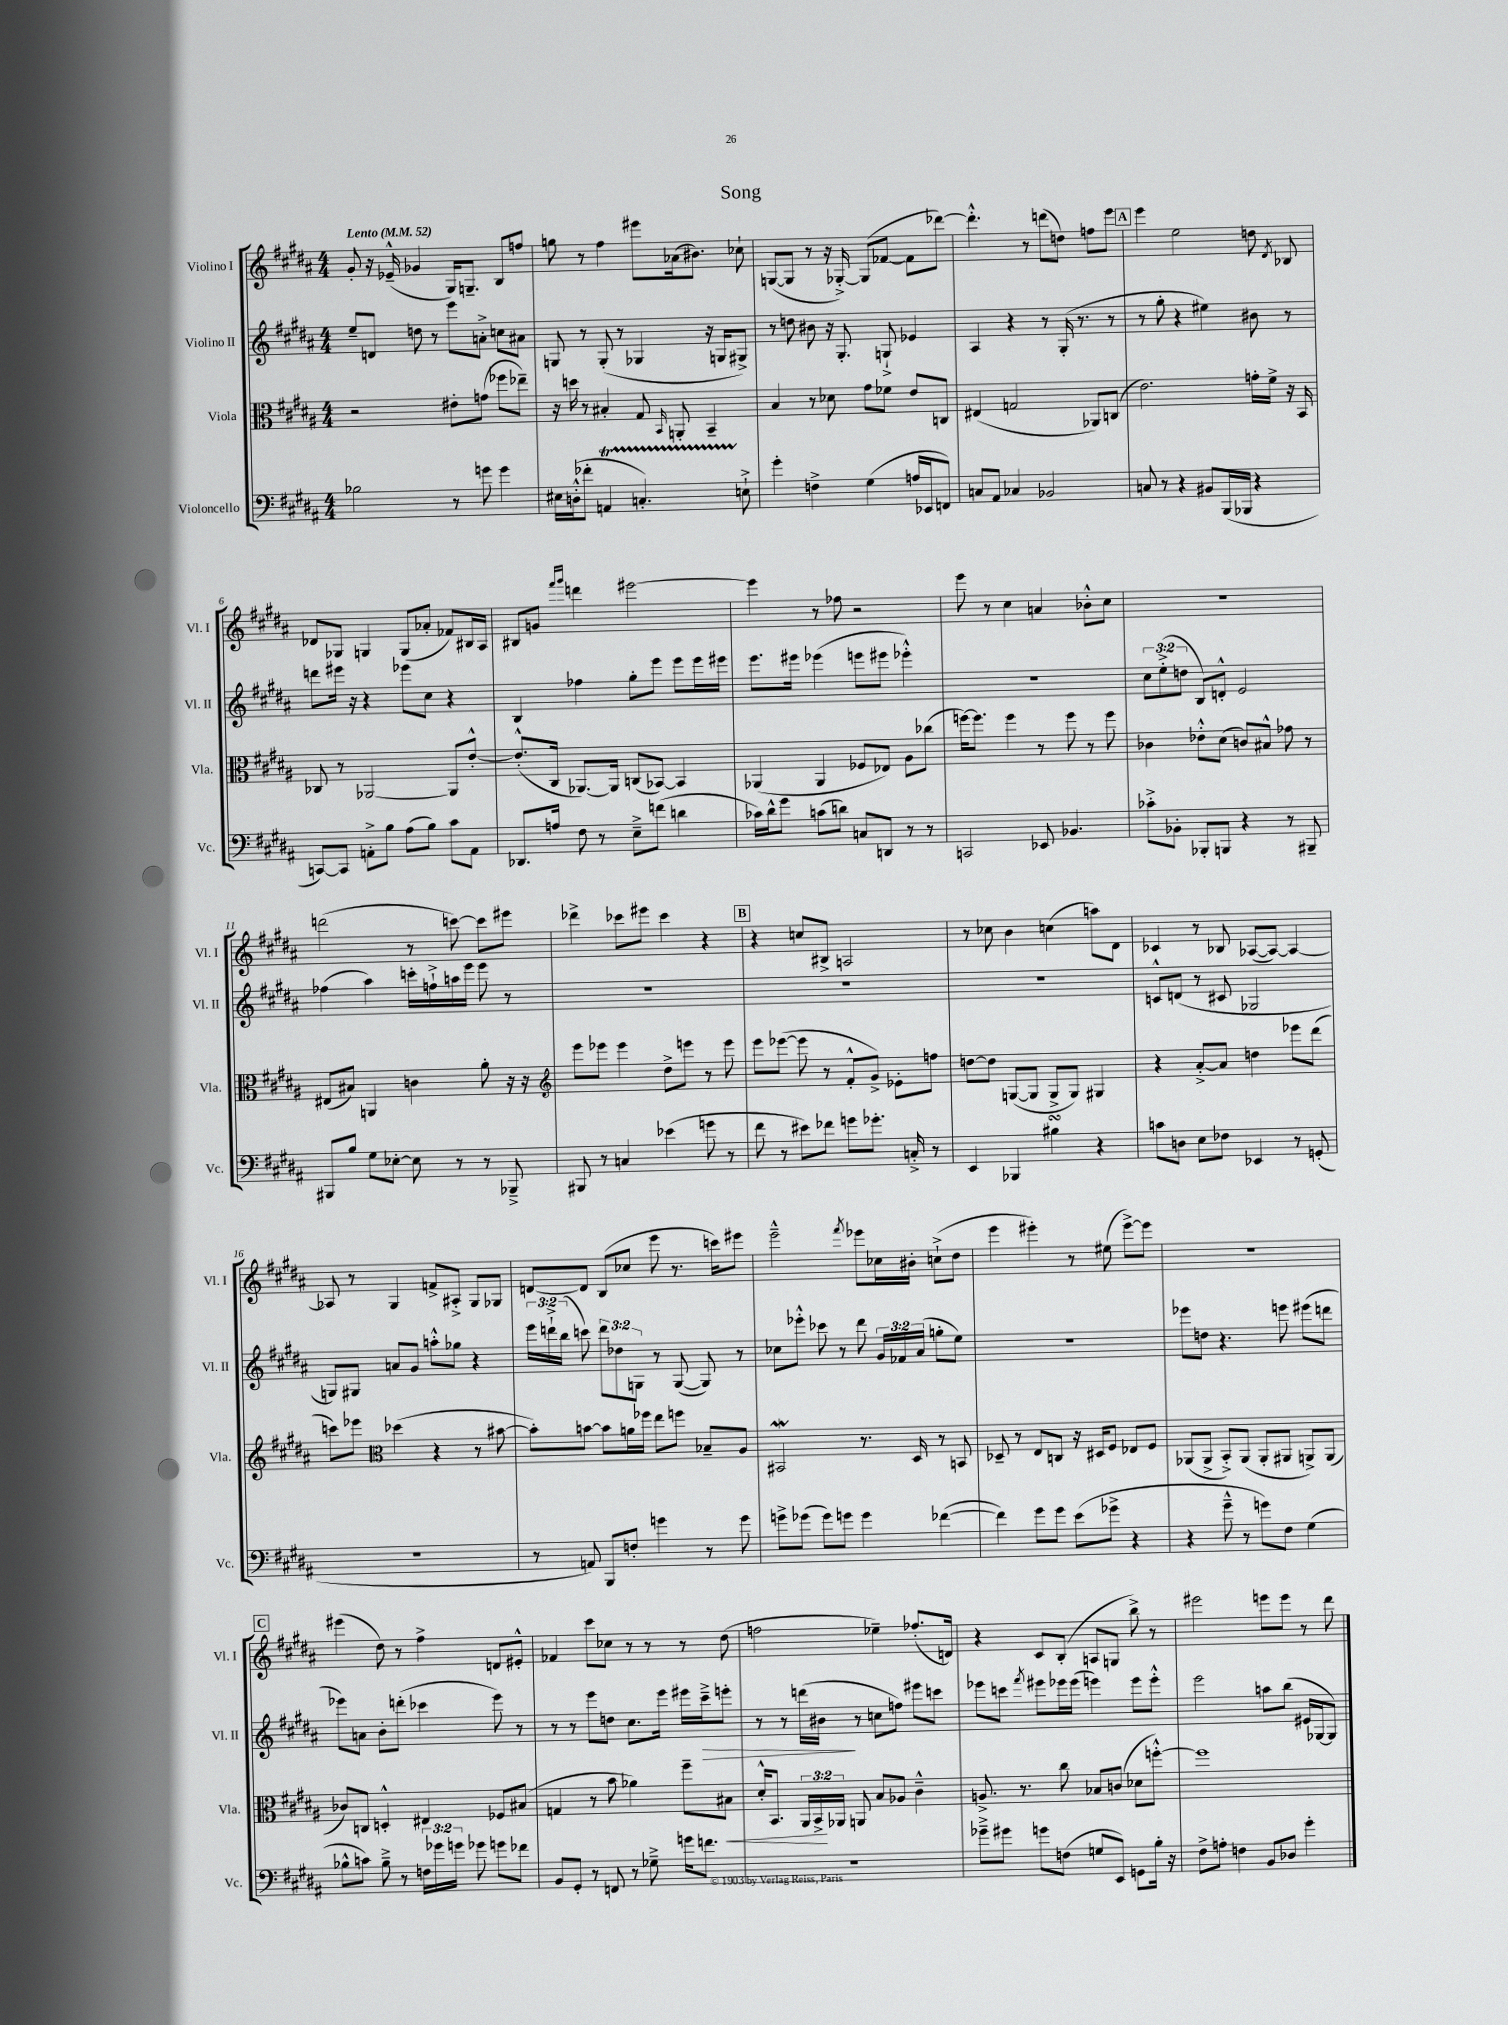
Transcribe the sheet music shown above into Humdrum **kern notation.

**kern	**kern	**kern	**kern
*staff4	*staff3	*staff2	*staff1
*clefF4	*clefC3	*clefG2	*clefG2
*k[f#c#g#d#a#]	*k[f#c#g#d#a#]	*k[f#c#g#d#a#]	*k[f#c#g#d#a#]
*M4/4	*M4/4	*M4/4	*M4/4
*MM52	*MM52	*MM52	*MM52
2B-	2r	8ee~	8g#'
.	.	8d	16r
.	.	.	(16e-~^^
.	.	8dd	4g-
.	.	8r	.
8r	8e#'	8eee	16G#)
.	.	.	8.G~
8g	(8g	8a'^	.
4g	8ff-	8cc	8B
.	8ee-~)	8a#	8ff
=	=	=	=
16E#	16r	8G	8gg
(16D'^^	16dd	.	.
8f-'	8r	8r	8r
4AA	4B#'	(8G'	4ff#
.	.	8r	.
4.C')	8G#	4G-	8eee#
.	16qqBB	.	.
.	8AA'	.	(16a-
.	.	.	8.b#)
.	4BB~	16r	.
.	.	16G	.
8E`^	.	8G#^)	8cc-`
=	=	=	=
4g#'	4B	8r	([8G
.	.	8dd	8G]
4F^	8r	8b#	8r
.	8d-	16r	16r
.	.	8.G#'	[16G-'^)
(4G#	8g#	.	(8G-]
.	8f-	8G`^	[8f-
16A	8e	4e-	8f-]
16EE-	.	.	.
8FF)	8C	.	[8ddd-)
=	=	=	=
8C	(4E#	4A#	4.ddd-'^^]
8AA#	.	.	.
4C-	2G	4r	.
.	.	.	8r
2BB-	.	8r	(8ddd
.	.	(16G#'	8dd)
.	.	8.r	.
.	8AA-)	.	8ff
.	(8C	8r	8eee
=	=	=	=
8C	2.e)	8r	4eee
8r	.	8gg#'	.
4r	.	4r	2ee
8BB#	.	4ee#)	.
(16BBB	.	.	.
16BBB-	.	.	.
4r	16g'	8b#	8dd
.	16f#^	.	.
.	.	.	8qd#
.	16r	8r	8B-
.	16BB	.	.
=	=	=	=
[8CC)	8C-	8ddd	8d-
8CC]	8r	16eee#	8G-
.	.	16r	.
8AA'^	[2AA-	4r	4G
8B	.	.	.
(8A#	.	8eee-	(8G
8B)	.	8cc#	8a-'
8c#	8AA-]	4r	8f-)
8AA	[8e'^^	.	16B#
.	.	.	16A#
=	=	=	=
8.DD-	(8.e'^^]	4B	8B#
.	.	.	8g
16A	16C#	.	.
.	.	.	16qqfff#
.	.	.	16qqggg#
8F#	[8.AA-)	4ff-	4ddd
8r	.	.	.
.	16AA-]	.	.
8E~^	(8C	8gg#'	[2eee#
(8f	[8BB-)	8eee	.
4d	4BB-]	8eee	.
.	.	16eee	.
.	.	16eee#	.
=	=	=	=
16c-)	(4AA-	8.eee	4eee#]
16d#^^	.	.	.
8g#	.	.	.
.	.	16eee#	.
(8c	4AA-	(4eee-	8r
8d)	.	.	8ff-
8C	8F-	8eee	2r
8DD	8E-)	8eee#	.
8r	8A#	4eee-'^^)	.
8r	(8cc-	.	.
=	=	=	=
2CC	[16ff)	1r	8eee
.	8.ff]	.	.
.	.	.	8r
.	4ff	.	4cc#
8EE-	8r	.	4a
4.BB-	8ff	.	.
.	8r	.	8b-'^^
.	8ff	.	8cc#
=	=	=	=
8c-'^	4c-	12cc#	1r
.	.	(12ee'^	.
8BB-'	.	.	.
.	.	12dd	.
8BBB-'	8e-'^^	8B)	.
8BBB	(8d#	8d'^^	.
4r	8c)	2e	.
.	8B#^^	.	.
8r	8g-	.	.
8BBB#~	8r	.	.
=	=	=	=
8BBB#	(8E#	(4ff-	(2ddd
8B	8B#)	.	.
8G#	4AA	4aa#)	.
[8E-'	.	.	.
8E-]	4c	16ccc'	8r
.	.	16ff`^	.
8r	.	16aa	[8ccc)
.	.	16eee	.
8r	8a#'	8eee	8ccc]
8BBB-~^	16r	8r	8eee#
.	16r	.	.
=	=	=	=
*	*clefG2	*	*
8BBB#	8eee	1r	4ddd-^
8r	8eee-	.	.
4C	4eee-	.	8ccc-
.	.	.	8eee#
(4e-	8dd#^	.	4ccc-
.	8eee	.	.
8g	8r	.	4r
8r	8eee	.	.
=	=	=	=
8f#	8eee	1r	4r
8r	([8eee-	.	.
8e#)	8eee-]	.	8cc
8f-	8r	.	8B#^
8g	8f#'^^	.	2A
8.g-'	8g#^)	.	.
.	8e-'	.	.
16C'^	.	.	.
8r	8ff	.	.
=	=	=	=
4EE	[8dd	1r	8r
.	8dd]	.	8cc-
4BBB-	([8G	.	4b
.	8G]	.	.
4B#	8G^	.	(4cc
.	8G)	.	.
4r	4G#	.	8aa)
.	.	.	8d#
=	=	=	=
8c	4r	8c^^	4c-
8D	.	(8d	.
8E	[8a#'^	8r	8r
8F-	8a#]	8c#	8B-
4EE-	4dd	2G-	([8A-
.	.	.	8A-_)
8r	8eee-	.	4A-_
(8GG'	(8ddd#	.	.
=	=	=	=
1r	8ccc)	8G)	8A-]
.	8eee-	8G#	8r
*	*clefC3	*	*
.	(4dd-	8a	4G#
.	.	8g#	.
.	4r	8aa'^^	8f^
.	.	8gg-	8A#'^
.	8r	4r	8G#
.	[8b#	.	8G-
=	=	=	=
8r	8b#'])	24eee	[8d
.	.	24ddd`^	.
.	.	(24bb	.
8AA)	[8b	8ccc)	8d]
8BBB	8b]	12ddd	(8B
.	.	12dd-	.
8F'	16a	.	8cc-
.	.	12G	.
.	16ff-	.	.
4g	8ee	8r	8eee
.	8ff	([8G	8.r
8r	8B-~	8G])	.
.	.	.	16ccc)
8g	8A#	8r	8eee#
=	=	=	=
8g^	2BB#	8cc-	2eee~^^
(8g-	.	8eee-'^^	.
8g-)	.	8ccc-	.
8g	.	8r	.
.	.	.	8qfff#
4g	8.r	8ddd#	8eee-
.	.	24g#	16cc-
.	.	24f-	.
.	16D#	.	16b#'
.	.	(24a#	.
([4f-	8r	8gg'	(8cc`^
.	8BB	8ee)	8dd#
=	=	=	=
4f-])	8D-~	1r	4eee
.	8r	.	.
8g#	8E	.	4eee#')
8g#	8C	.	.
(8e	16r	.	8r
.	16D#	.	.
8g-^	8F#	.	(8ee#
4r	8E-	.	[8eee#^)
.	8F#	.	8eee#]
=	=	=	=
4r	(8AA-	8eee-	1r
.	8AA-^	8dd	.
8g#~^^	8BB'^)	4.r	.
8r	(8AA-	.	.
8g)	8AA-'	.	.
8F#	8AA#	8eee	.
(4G#	8AA^)	(8eee#	.
.	(8AA	8ddd	.
=	=	=	=
8B-^^	8c-)	8eee-)	(4eee#
8c)	8C	8a	.
8B-~^	4D'^^	8b'	8dd#)
8r	.	(8ddd'	8r
24F	4E#	4ccc-	4ff#^
24g-	.	.	.
24g	.	.	.
8g-	.	.	.
8g	8F-	8eee-)	8d
8f-	(8B#	8r	8e#'^^
=	=	=	=
8BB	4G	8r	4f-
8GG#'	.	8r	.
8r	8r	8eee	8ccc#
8FF	8b	8dd	8cc-
8r	4a-)	8.cc#	8r
8G-~^	.	.	8r
.	.	16eee	.
16g	8ff#~	16eee#	8r
8.f	.	16ccc#~^	.
.	8B#	8eee'	(8dd#
=	=	=	=
1r	16d#'^^	8r	2ff
.	8.BB	.	.
.	.	8r	.
.	24AA#	(16ddd	.
.	24BB^	.	.
.	.	16b#	.
.	24AA-	.	.
.	8AA	8r	.
.	8B	8cc	4ee-~)
.	8A-	8ff)	.
.	4c#~^^	8eee#	(8.ff-'
.	.	8ccc	.
.	.	.	16d)
=	=	=	=
8g-~^	8.A^	8eee-	4r
8g#	.	8ccc	.
.	8.r	.	.
.	.	8qfff#	.
8g	.	8eee#	8c#
(8F	8cc#	16eee-	(8B'
.	.	(16eee-	.
8G	8B-	4eee)	8A
8EE)	(8c	.	8G
8GG	8d-	8eee	8bb^)
16B'	[8ff'^^)	8eee'^^	8r
16r	.	.	.
=	=	=	=
8F#^	1ff]	2eee	2eee#
8A'	.	.	.
4F	.	.	.
8BB	.	8aa	8eee
8D-	.	(8bb	8eee
4g#'	.	16e#	8r
.	.	[16G-	.
.	.	8G-])	8ddd#
==	==	==	==
*-	*-	*-	*-
